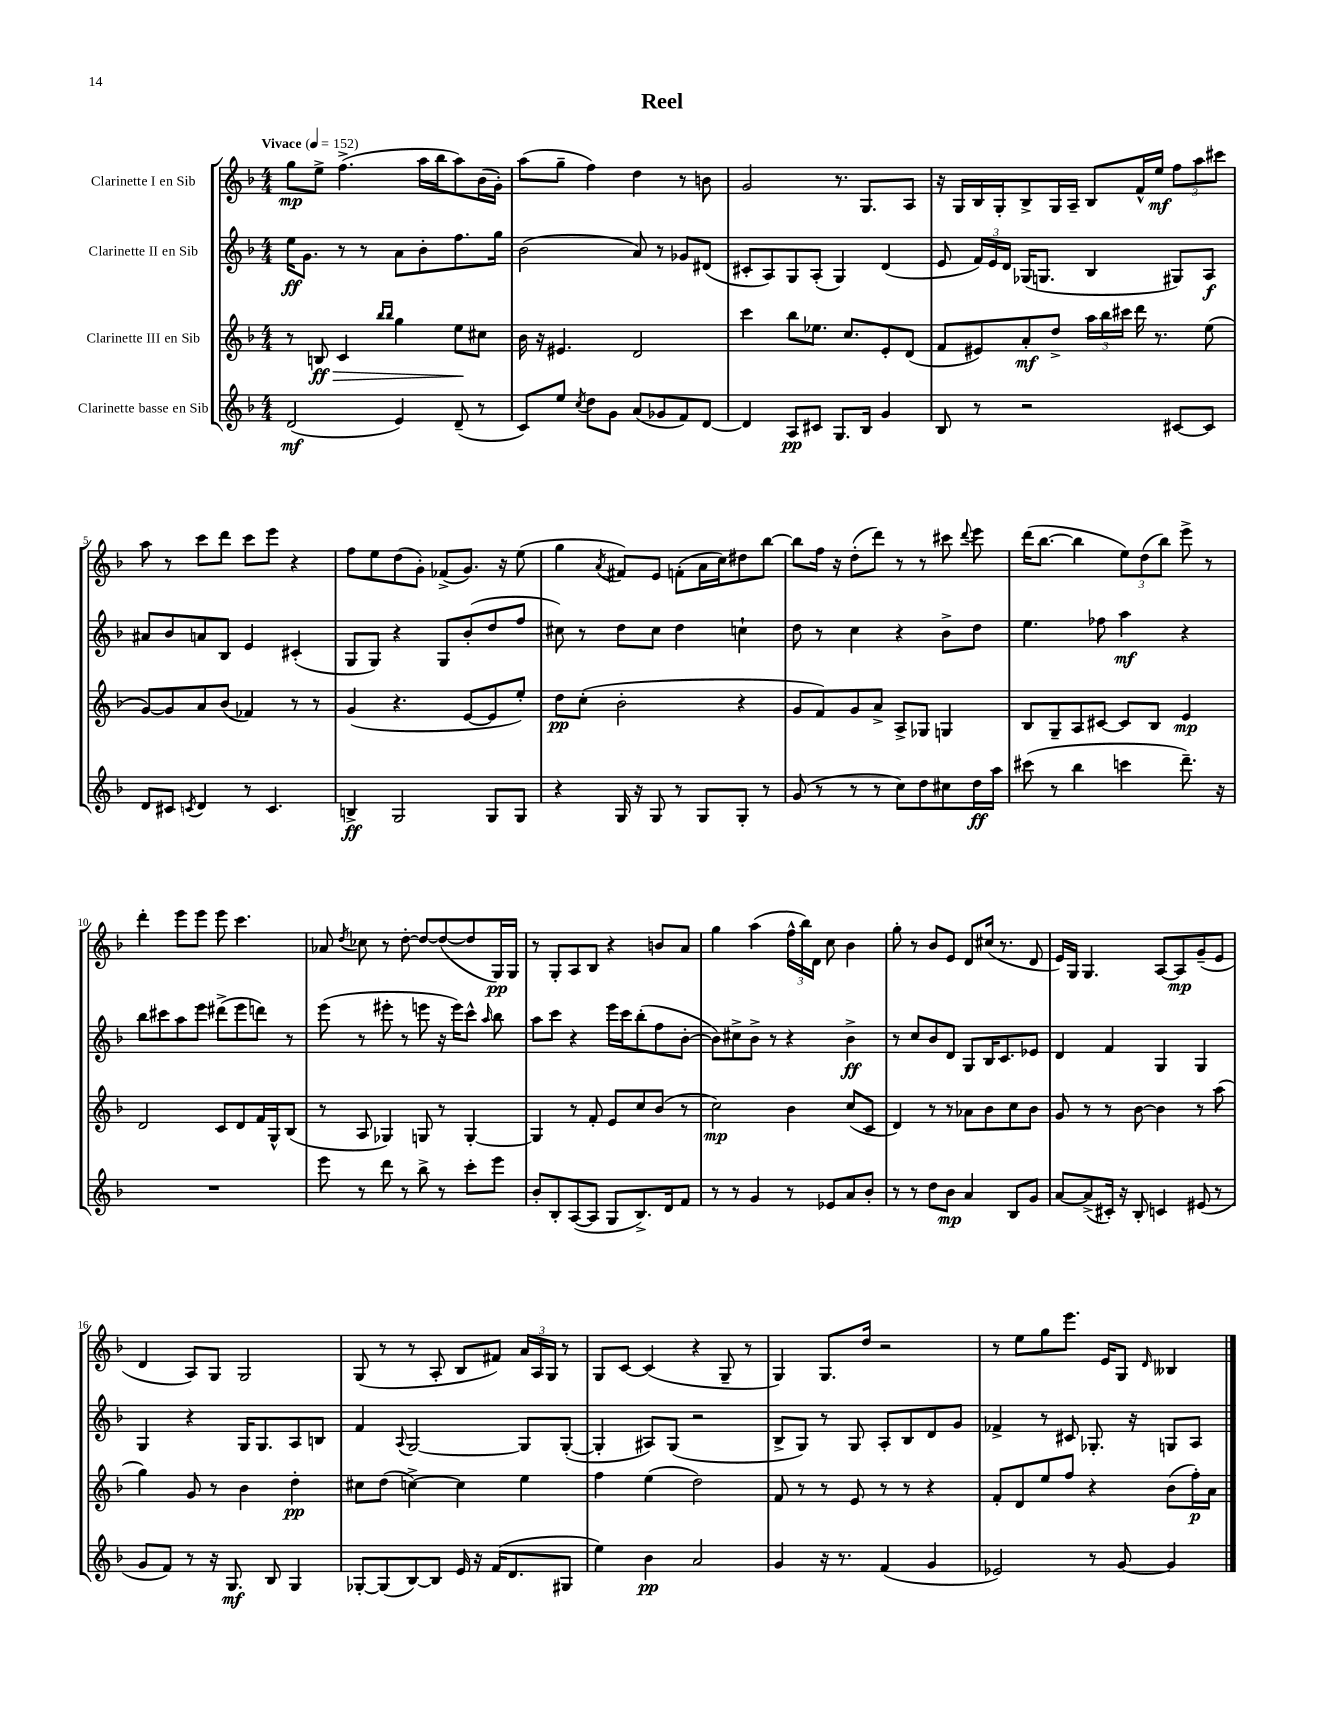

**kern	**kern	**kern	**kern
*staff4	*staff3	*staff2	*staff1
*clefG2	*clefG2	*clefG2	*clefG2
*k[b-]	*k[b-]	*k[b-]	*k[b-]
*M4/4	*M4/4	*M4/4	*M4/4
*MM152	*MM152	*MM152	*MM152
(2d	8r	16ee	8gg
.	.	8.g	.
.	8B	.	8ee^
.	4c	8r	(4.ff^
.	.	8r	.
.	16qqbb-	.	.
.	16qqbb-	.	.
4e)	4gg	8a	.
.	.	8b-'	16aa
.	.	.	16bb-
(8d~	8ee	8.ff	8aa)
8r	8cc#	.	(16b-
.	.	16gg	16g')
=	=	=	=
8c)	16b-	(2b-	(8aa
.	16r	.	.
8ee	4.e#	.	8gg~
8qcc	.	.	.
8dd	.	.	4ff)
8g	.	.	.
(8a	2d	8a)	4dd
8g-	.	8r	.
8f)	.	8g-	8r
[8d	.	(8d#	8b
=	=	=	=
4d]	4ccc	8c#'	2g
.	.	8A)	.
8A	8bb-	8G	.
8c#	8.ee-	(8A'	.
8.G	.	4G)	8.r
.	8.cc	.	.
16B-	.	.	8.G
4g	8e'	(4d	.
.	(8d	.	8A
=	=	=	=
8B-	8f	8e	16r
.	.	.	16G
8r	8e#)	24f)	16B-
.	.	24e	.
.	.	.	16G'
.	.	24d	.
2r	8a'	(16G-	8B-^
.	.	8.G	.
.	8dd^	.	16G
.	.	.	16A~
.	24aa	4B-	8B-
.	24bb-	.	.
.	24ccc#	.	.
.	16ddd	.	16f^^
.	8.r	.	16ee
[8c#	.	8G#)	12ff
.	.	.	12aa
8c#]	(8ee	8A	.
.	.	.	12ccc#
=	=	=	=
8d	[8g)	8a#	8aa
8c#	8g]	8b-	8r
8qc	.	.	.
4d	8a	8a	8ccc
.	(8b-	8B-	8ddd
8r	4f-)	4e	8ccc
4.c	.	.	8eee
.	8r	(4c#'	4r
.	8r	.	.
=	=	=	=
4B^	(4g	8G	8ff
.	.	8G)	8ee
2G	4.r	4r	(8dd
.	.	.	8g')
.	.	8G	(8f-^
.	[8e	(8b-'	8.g)
8G	8e]	8dd	.
.	.	.	16r
8G	8ee')	8ff	(8ee
=	=	=	=
4r	8dd	8cc#)	4gg
.	(8cc'	8r	.
.	.	.	8qa
16G	2b-'	8dd	8f#)
16r	.	.	.
8G	.	8cc#	8e
8r	.	4dd	(8f'
8G	.	.	16a
.	.	.	16cc)
8G'	4r	4cc`	8dd#
8r	.	.	[8bb-
=	=	=	=
(8g	8g	8dd	8bb-]
8r	8f)	8r	16ff
.	.	.	16r
8r	8g	4cc	(8dd'
8r	8a^	.	8ddd)
8cc)	8A^	4r	8r
8dd	8G-	.	8r
8cc#	4G	8b-^	8ccc#
.	.	.	8qqddd
16dd	.	8dd	8eee
16aa	.	.	.
=	=	=	=
(8ccc#	8B-	4.ee	(16ddd
.	.	.	[8.bb-
8r	8G~	.	.
4bb-	8A	.	4bb-]
.	[8c#	8ff-	.
4ccc	8c#]	4aa	12ee)
.	.	.	(12dd
.	8B-	.	.
.	.	.	12bb-)
8.ddd~)	4e	4r	8eee^
.	.	.	8r
16r	.	.	.
=	=	=	=
1r	2d	8bb-	4ddd'
.	.	8ccc#	.
.	.	8aa	8eee
.	.	8eee	8eee
.	8c	(8ddd#^	8eee
.	8d	8eee	4.ccc
.	16f	8ddd)	.
.	16G^^	.	.
.	(8B-	8r	.
=	=	=	=
8eee	8r	(8eee	8a-
.	.	.	8qdd
8r	8A	8r	8cc-
8ddd	4G-)	8eee#'	8r
8r	.	8r	[8dd'
8bb-^	8G	8eee	8dd_
8r	8r	16r	(8dd_
.	.	16eee)	.
8ccc'	[4G'	8ccc^^	8dd]
.	.	16qqaa	.
8eee	.	8bb-	16G)
.	.	.	16G
=	=	=	=
8b-'	4G]	8aa	8r
8B-'	.	8ccc	8G'
([8A	8r	4r	8A
8A]	8f'	.	8B-
8G	8e	16eee	4r
.	.	16ccc	.
8.B-^)	8cc	(8bb-'	.
.	(8b-	8ff	8b
16d	.	.	.
8f	8r	[8b-'	8a
=	=	=	=
8r	2cc)	8b-])	4gg
8r	.	8cc#^	.
4g	.	8b-^	(4aa
.	.	8r	.
8r	4b-	4r	24ff^^
.	.	.	24bb-)
.	.	.	24d
8e-	.	.	8cc
8a	(8cc	4b-^	4b-
8b-'	8c	.	.
=	=	=	=
8r	4d)	8r	8gg'
8r	.	8cc	8r
8dd	8r	8b-	8b-
8b-	8r	8d	8e
4a	8a-	8G	8d
.	8b-	16B-	(16cc#
.	.	8.c	8.r
8B-	8cc	.	.
8g	8b-	8e-	8d
=	=	=	=
[8a	8g	4d	16e)
.	.	.	16G
(8a^]	8r	.	4.G
16c#')	8r	4f	.
16r	.	.	.
8B-'	[8b-	.	.
4c	4b-]	4G	[8A
.	.	.	8A]
(8e#	8r	4G	(8g~
8r	(8aa	.	8e
=	=	=	=
8g	4gg)	4G	4d
8f)	.	.	.
8r	8g	4r	8A)
16r	8r	.	8G
8.G	.	.	.
.	4b-	16G	2G
.	.	8.G	.
8B-	.	.	.
4G	4dd'	8A	.
.	.	8B	.
=	=	=	=
[8G-'	8cc#	4f	(8G
(8G-]	(8dd	.	8r
.	.	8qqA	.
[8B-)	[4cc^)	[2G	8r
8B-]	.	.	8A'
16e	4cc]	.	8B-
16r	.	.	.
(16f	.	.	8f#)
8.d	.	.	.
.	4ee	8G]	24a
.	.	.	24A
.	.	.	24G
8G#	.	([8G'	8r
=	=	=	=
4ee)	4ff	4G']	8G
.	.	.	[8c
4b-	(4ee	8A#)	(4c]
.	.	(8G	.
2a	2dd)	2r	4r
.	.	.	8G~
.	.	.	8r
=	=	=	=
4g	8f	8B-^	4G)
.	8r	8G)	.
16r	8r	8r	8.G
8.r	.	.	.
.	8e	8G	.
.	.	.	16dd
(4f	8r	8A'	2r
.	8r	8B-	.
4g	4r	8d	.
.	.	8g	.
=	=	=	=
2e-)	8f'	4f-^	8r
.	8d	.	8ee
.	8ee	8r	8gg
.	8ff	8c#	8.eee
8r	4r	8.G-'	.
.	.	.	16e
[8g	.	.	8G
.	.	16r	.
.	.	.	16qqd
4g]	(8b-	8G	4B--
.	16ff')	8A	.
.	16a	.	.
==	==	==	==
*-	*-	*-	*-
